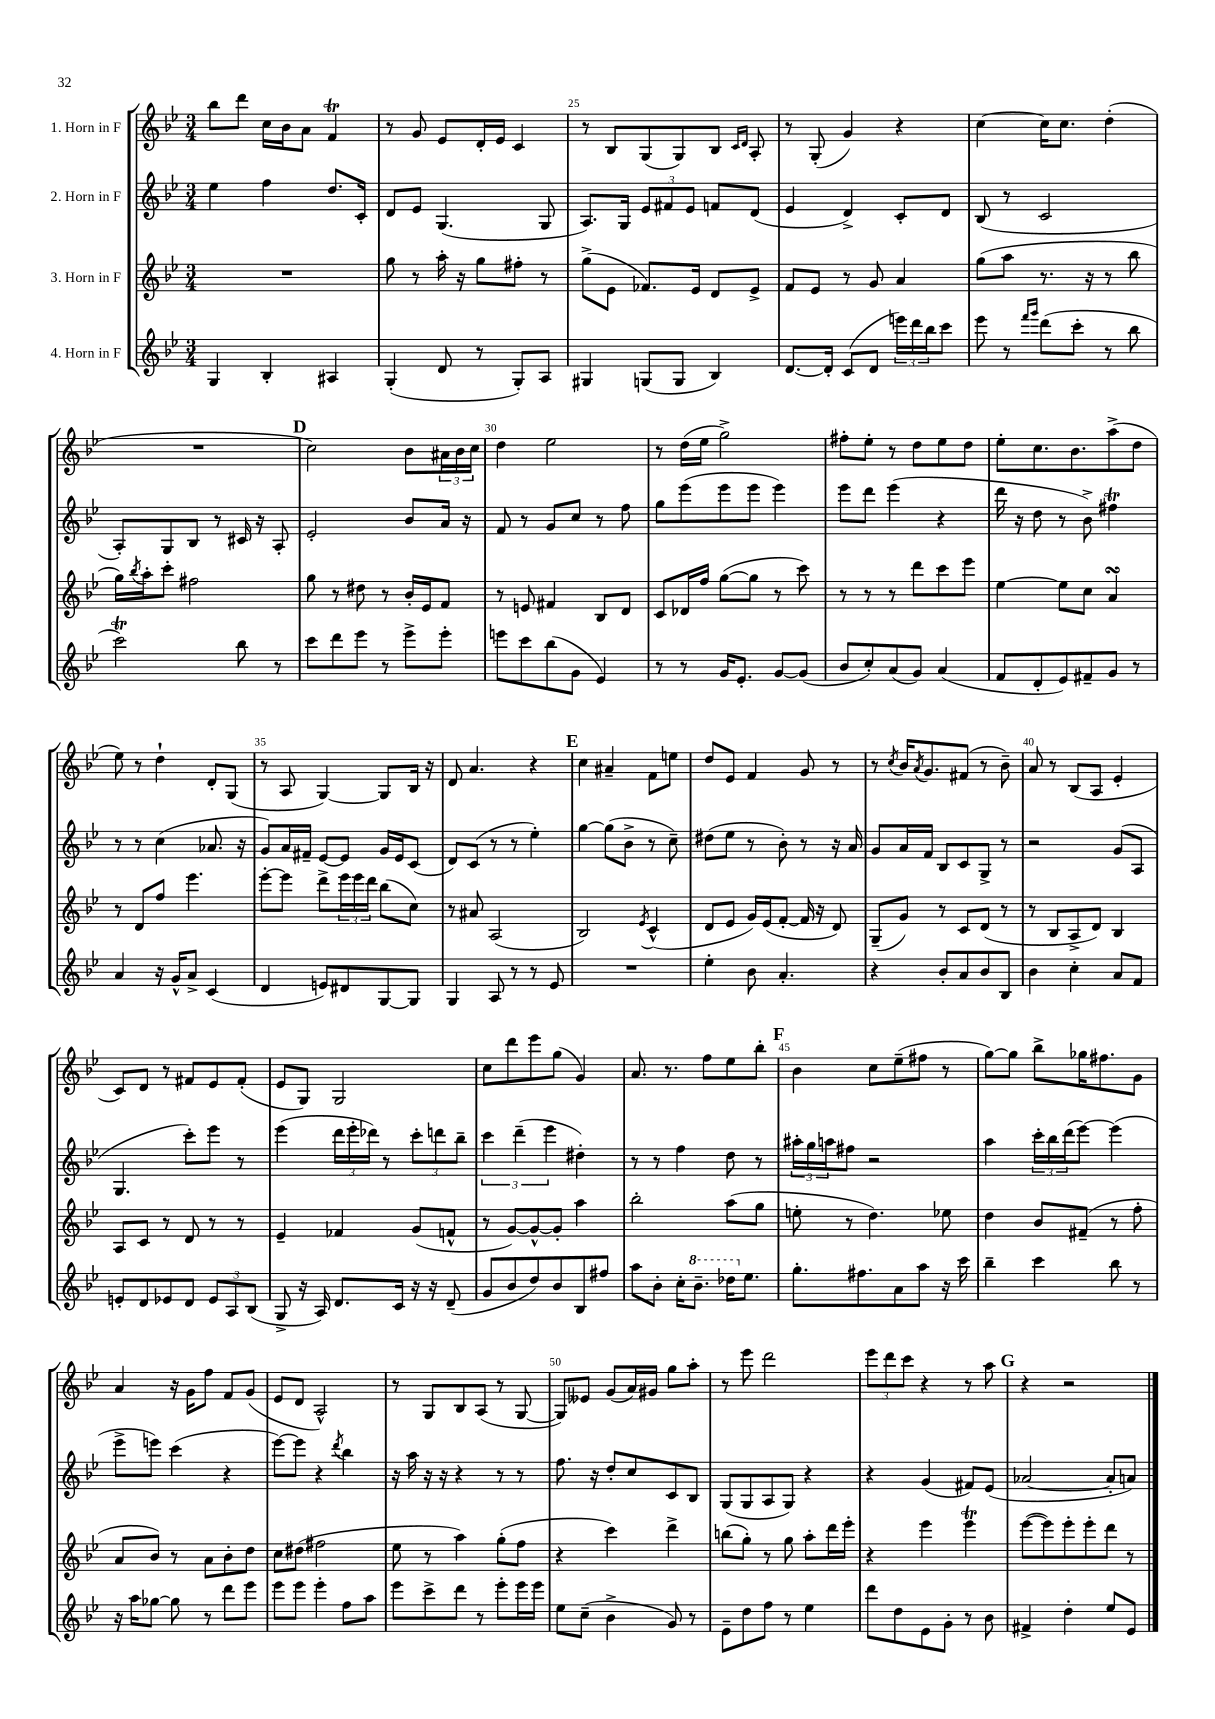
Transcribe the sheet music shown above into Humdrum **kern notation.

**kern	**kern	**kern	**kern
*staff4	*staff3	*staff2	*staff1
*clefG2	*clefG2	*clefG2	*clefG2
*k[b-e-]	*k[b-e-]	*k[b-e-]	*k[b-e-]
*M3/4	*M3/4	*M3/4	*M3/4
4G	2.r	4ee-	8bb-
.	.	.	8ddd
4B-'	.	4ff	16cc
.	.	.	16b-
.	.	.	8a
4A#	.	8.dd	4f
.	.	16c'	.
=	=	=	=
(4G'	8gg	8d	8r
.	8r	8e-	8g
8d	16aa'	(4.G	8e-
.	16r	.	.
8r	8gg	.	16d'
.	.	.	16e-
8G')	8ff#'	.	4c
8A	8r	8G	.
=	=	=	=
4G#	(8gg^	8.A)	8r
.	8e-	.	8B-
.	.	16G	.
(8G	8.f-)	12e-	(8G
.	.	12f#	.
8G	.	.	8G)
.	.	12e-	.
.	16e-	.	.
4B-)	8d	8f	8B-
.	.	.	16qqc
.	.	.	16qqd
.	8e-^	(8d	8A'
=	=	=	=
[8.d	8f	4e-	8r
.	8e-	.	(8G'
16d']	.	.	.
(8c	8r	4d^)	4g)
8d	8g	.	.
24eee)	4a	8c'	4r
24ddd	.	.	.
24bb-	.	.	.
8ccc	.	8d	.
=	=	=	=
8eee-	(8gg	(8B-	[4cc
8r	8aa	8r	.
16qqfff	.	.	.
16qqggg	.	.	.
(8ddd	8.r	2c	16cc]
.	.	.	8.cc
8ccc'	.	.	.
.	16r	.	.
8r	8r	.	(4dd'
8bb-	8bb-	.	.
=	=	=	=
2ccc)	16gg)	8A')	2.r
.	8qbb-	.	.
.	16aa'	.	.
.	8ccc'	8G	.
.	2ff#	8B-	.
.	.	8r	.
8bb-	.	16c#	.
.	.	16r	.
8r	.	8A'	.
=	=	=	=
8ccc	8gg	2e-'	2cc)
8ddd	8r	.	.
8eee-	8dd#	.	.
8r	8r	.	.
8eee-^	16b-'	8b-	8b-
.	16e-	.	.
8eee-'	8f	16a	24a#
.	.	.	24b-
.	.	16r	.
.	.	.	24cc
=	=	=	=
8eee	8r	8f	4dd
8ccc	8e	8r	.
(8bb-	4f#	8g	2ee-
8g	.	8cc	.
4e-)	8B-	8r	.
.	8d	8ff	.
=	=	=	=
8r	8c	8gg	8r
8r	16d-	(8eee-	(16dd
.	16ff	.	16ee-
16g	([8gg	8eee-	2gg^)
8.e-'	.	.	.
.	8gg]	8eee-	.
[8g	8r	4eee-)	.
(8g]	8ccc)	.	.
=	=	=	=
8b-	8r	8eee-	8ff#'
8cc')	8r	8ddd	8ee-'
(8a	8r	(4eee-	8r
8g)	8ddd	.	8dd
(4a	8ccc	4r	8ee-
.	8eee-	.	8dd
=	=	=	=
8f	[4ee-	16ddd	8ee-'
.	.	16r	.
8d'	.	8dd	8.cc
8e-)	8ee-]	8r	.
.	.	.	8.b-
8f#~	8cc	8b-^)	.
8g	4a	4ff#	(8aa^
8r	.	.	8dd
=	=	=	=
4a	8r	8r	8ee-)
.	8d	8r	8r
16r	8ff	(4cc	4dd`
16g^^	.	.	.
8a^	4.eee-	.	.
(4c	.	8.a-	8d'
.	.	.	(8G
.	.	16r	.
=	=	=	=
4d	[8eee-'	8g)	8r
.	8eee-]	16a	8A
.	.	16f#~	.
8e)	8ddd^	[8e-	[4G)
8d#	24eee-	8e-]	.
.	24eee-	.	.
.	24ddd	.	.
[8G	(8bb-	16g	8G]
.	.	16e-	.
8G]	8cc)	(8c	16B-
.	.	.	16r
=	=	=	=
4G	8r	8d)	8d
.	8a#	(8c	4.a
8A	(2A	8r	.
8r	.	8r	.
8r	.	4ee-')	4r
8e-	.	.	.
=	=	=	=
2.r	2B-)	[4gg	4cc
.	.	(8gg]	4a#~
.	.	8b-^	.
.	8qe-	.	.
.	(4c^^	8r	8f
.	.	8cc~)	8ee
=	=	=	=
4ee-'	8d	(8dd#	8dd
.	8e-	8ee-	8e-
8b-	16g)	8r	4f
.	(16e-	.	.
4.a'	[8f'	8b-')	.
.	16f]	8r	8g
.	16r	.	.
.	8d)	16r	8r
.	.	16a	.
=	=	=	=
4r	(8G~	8g	8r
.	.	.	8qcc
.	8g)	16a	16b-
.	.	.	8qa
.	.	16f	8.g
8b-'	8r	8B-	.
8a	8c	8c	(8f#
8b-	(8d	8G^	8r
8B-	8r	8r	8b-~)
=	=	=	=
4b-	8r	2r	8a
.	8B-	.	8r
4cc'	8A^	.	(8B-
.	8d)	.	8A
8a	4B-	(8g	4e-'
8f	.	8A	.
=	=	=	=
8e'	8A	4.G	8c)
8d	8c	.	8d
8e-	8r	.	8r
8d	8d	8ccc')	8f#
12e-	8r	8eee-	8e-
12A	.	.	.
.	8r	8r	(8f#'
(12B-	.	.	.
=	=	=	=
8G^	4e-~	(4eee-	8e-
16r	.	.	8G)
16A)	.	.	.
8.d	4f-	24ddd	2G
.	.	24eee-'	.
.	.	24ddd-)	.
.	.	8r	.
16c	.	.	.
16r	(8g	12ccc'	.
16r	.	.	.
.	.	12ddd	.
(8d~	8f^^	.	.
.	.	12bb-~	.
=	=	=	=
8g	8r	6ccc	8cc
8b-	[8g)	.	8ddd
.	.	(6ddd~	.
8dd)	8g^^_	.	8eee-
.	.	6eee-	.
8b-	8g']	.	(8gg
8B-	4aa	4dd#')	4g)
8ff#	.	.	.
=	=	=	=
8aa	2bb-'	8r	8.a
8b-'	.	8r	.
.	.	.	8.r
16cc'	.	4ff	.
8.bb-~	.	.	.
.	.	.	8ff
16ddd-	(8aa	8dd	8ee-
8.ee-	.	.	.
.	8gg	8r	8bb-'
=	=	=	=
8.gg'	8ee'	24aa#'	4b-
.	.	24gg	.
.	.	24aa	.
.	8r	8ff#	.
8.ff#	.	.	.
.	4.dd)	2r	8cc
8a	.	.	(8ee-~
8aa	.	.	8ff#
16r	8ee-	.	8r
16ccc	.	.	.
=	=	=	=
4bb-~	4dd	4aa	[8gg)
.	.	.	8gg]
4ccc	8b-	24ccc'	8bb-^
.	.	24bb-	.
.	.	(24ddd	.
.	(8f#~	[8eee-)	16gg-
.	.	.	8.ff#
8bb-	8r	(4eee-]	.
8r	8ff'	.	8g
=	=	=	=
16r	8a	8eee-^	4a
16aa	.	.	.
[8gg-	8b-)	8eee)	.
8gg-]	8r	(4ccc	16r
.	.	.	16g
8r	8a	.	8ff
8ddd	8b-'	4r	8f
8eee-	8dd	.	(8g
=	=	=	=
8eee-	8cc	[8eee-)	8e-
8eee-	(8dd#	8eee-]	8d
4eee-'	2ff#	4r	2A^^)
.	.	8qddd	.
8ff	.	4bb-	.
8aa	.	.	.
=	=	=	=
8eee-	8ee-	16r	8r
.	.	16aa	.
8ccc^	8r	16r	8G
.	.	16r	.
8ddd	4aa)	4r	8B-
8r	.	.	(8A
8eee-'	(8gg'	8r	8r
16eee-	8ff	8r	[8G
16eee-	.	.	.
=	=	=	=
8ee-	4r	8.ff	8G])
(8cc~	.	.	8e--
.	.	16r	.
4b-^	4ccc)	8dd'	(8g
.	.	8cc	16a)
.	.	.	16g#
8g)	4ddd^	8c	8gg
8r	.	8B-	8aa'
=	=	=	=
8e-~	(8bb	(8G	8r
8dd	8gg')	8G	8eee-
8ff	8r	8A	2ddd
8r	8gg	8G)	.
4ee-	8aa'	4r	.
.	16ddd	.	.
.	16eee-'	.	.
=	=	=	=
8ddd	4r	4r	12eee-
.	.	.	12ddd
8dd	.	.	.
.	.	.	12ccc
8e-	4eee-	(4g	4r
8g'	.	.	.
8r	4eee-	8f#)	8r
8b-	.	(8e-	8aa
=	=	=	=
4f#^	([8eee-	[2a-	4r
.	8eee-])	.	.
4dd'	8eee-'	.	2r
.	8eee-'	.	.
8ee-	8ddd	8a-']	.
8e-	8r	8a)	.
==	==	==	==
*-	*-	*-	*-
